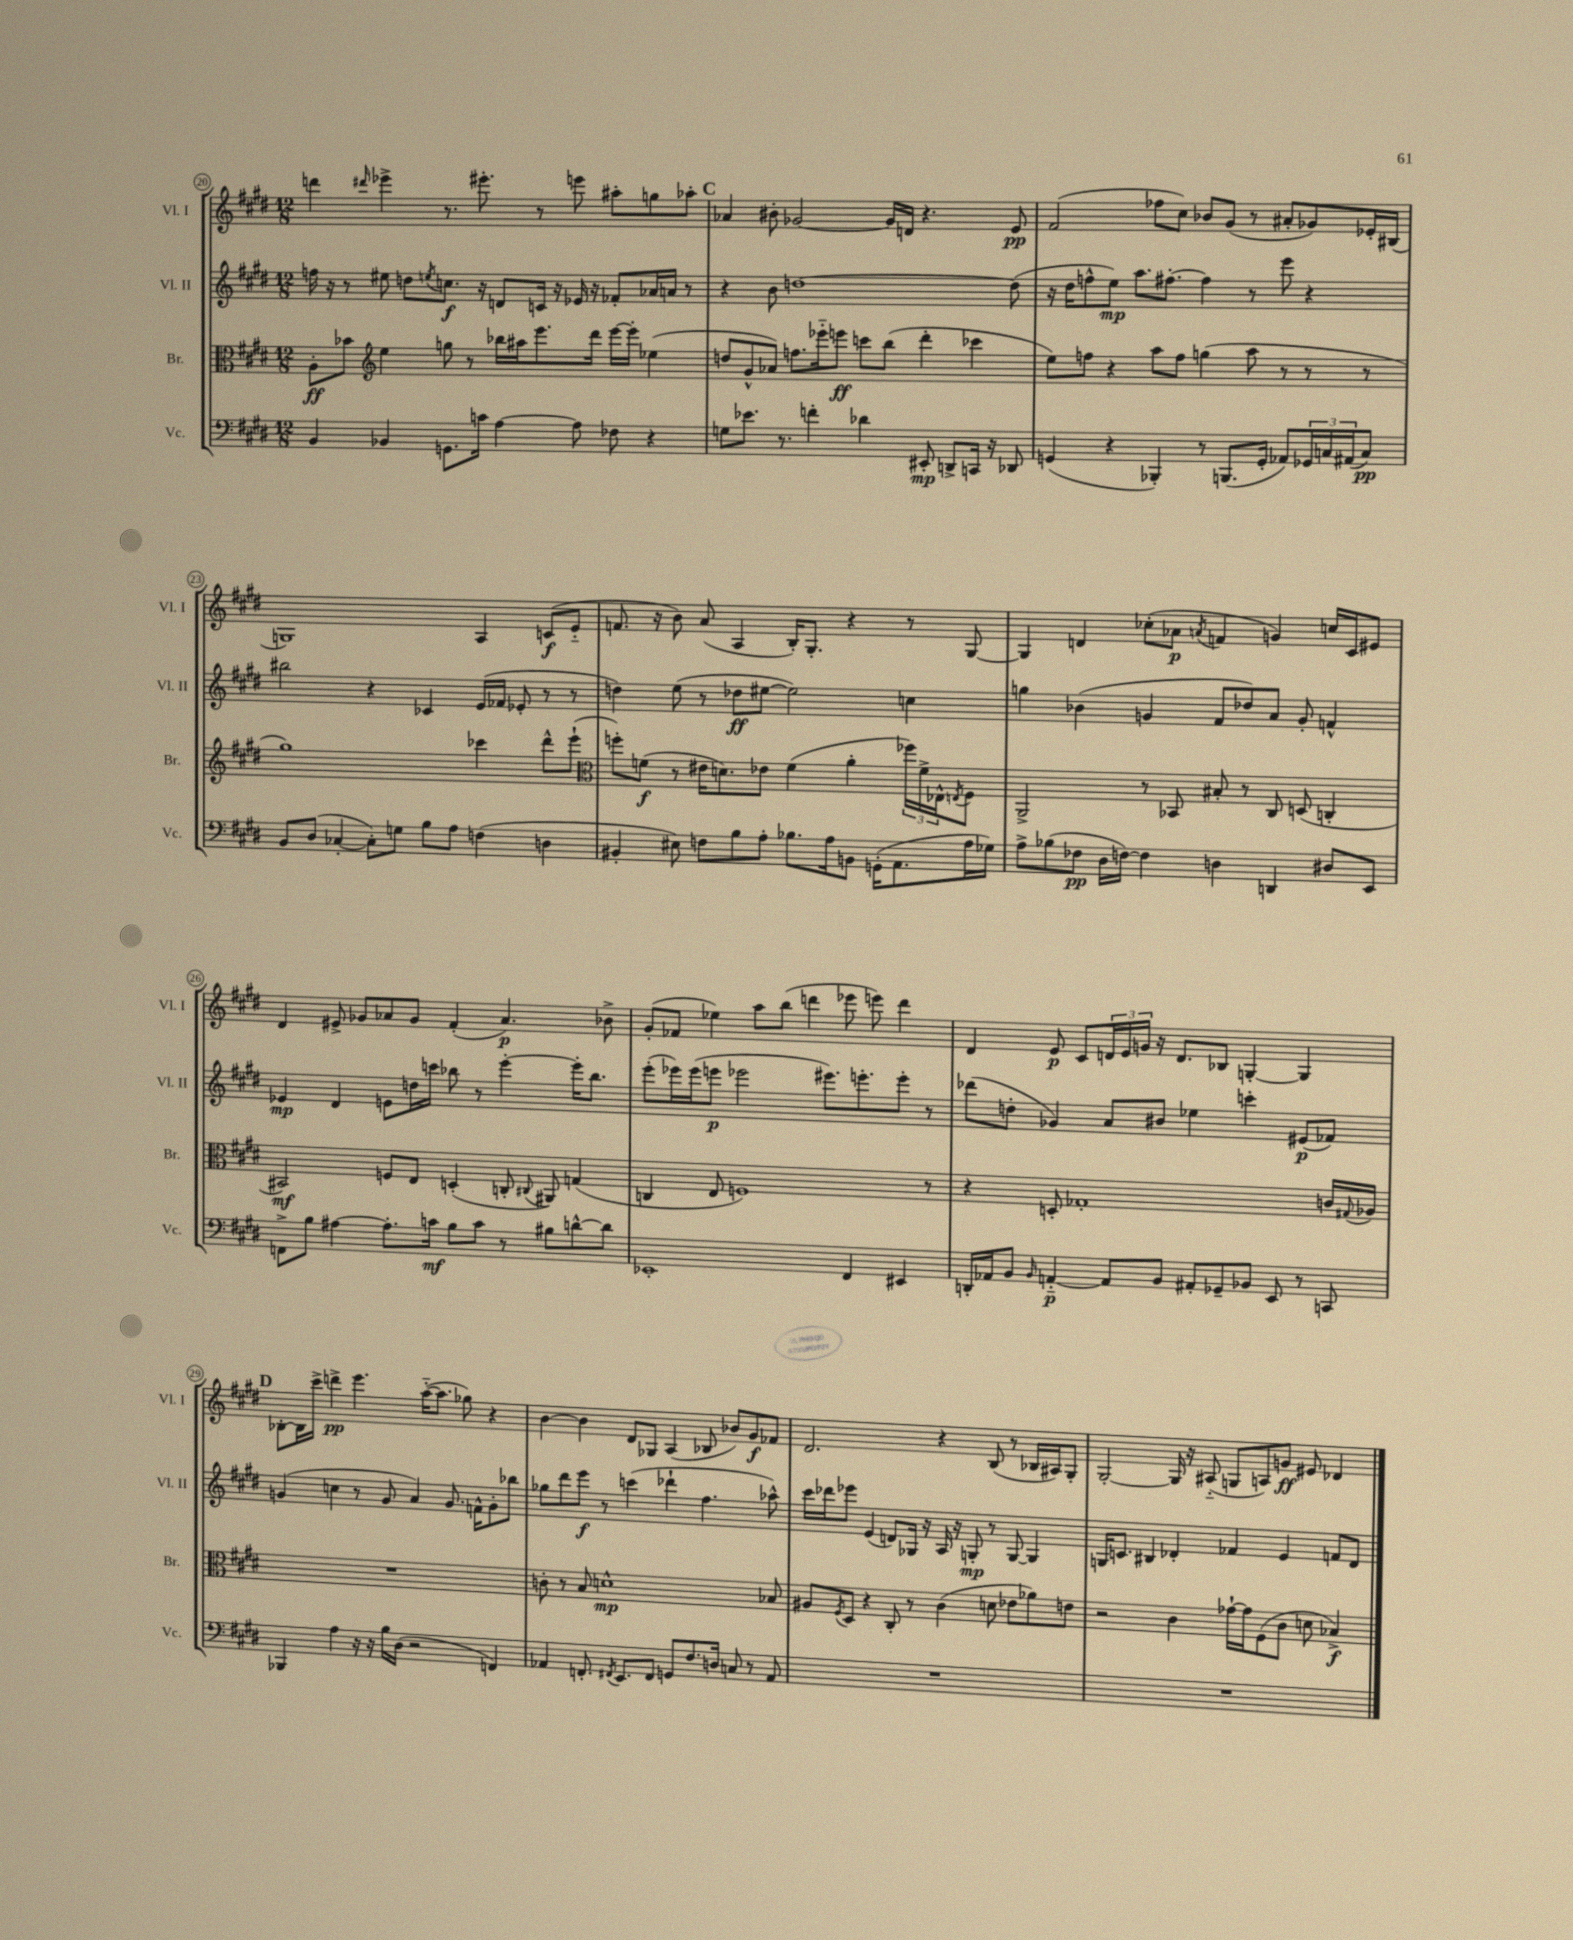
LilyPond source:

<<
\new StaffGroup <<
\new Staff = "s0" \with { instrumentName = "Vl. I" shortInstrumentName = "Vl. I" } {
    \clef treble \key e \major \numericTimeSignature \time 12/8
    d'''4 \grace { dis'''16 } ees'''4-> r8. eis'''8.-. r8 e'''8 ais''8-. g''8 aes''8-. |
    \mark \markup { \bold "C" } aes'4 bis'8-. ges'2~ ges'16 d'16 r4. e'8\pp |
    fis'2( fes''8 cis''8) bes'8 gis'8( r8 ais'8-. ges'8) ees'16-. bis16( |
    g1) a4 c'8\f( e'8-_ |
    f'8. r16 b'8) a'8( a4 b16-.) gis8.-. r4 r8 gis8~ |
    gis4 d'4 ces''8-.( aes'8\p \acciaccatura { a'8 } f'4 g'4) c''16 cis'16 eis'8 |
    dis'4 eis'8-> ges'8 aes'8 ges'8 fis'4-.( aes'4.\p) bes'8-> |
    gis'8-.( fes'8 ees''4) a''8 b''8( d'''4 ees'''8 e'''8) d'''4 |
    dis'4 e'8\p cis'8 \tuplet 3/2 { d'16 e'16 g'16 } r16 d'8. bes8 g4~-. g4 |
    \mark \markup { \bold "D" } bes8~-. bes16 cis'''16-> d'''4->\pp e'''4. a''16~-_( a''8. ges''8) r4 |
    b'4~ b'4 dis'8 ges8 a4( bes8 bes'8) gis'8\f fes'8 |
    dis'2. r4 b8( r8 bes16 ais16) gis8-. |
    gis2~-. gis16 r16 ais8-_( g8 a8) g'8\ff eis'8 des'4 \bar "|." |
}
\new Staff = "s1" \with { instrumentName = "Vl. II" shortInstrumentName = "Vl. II" } {
    \clef treble \key e \major \numericTimeSignature \time 12/8
    f''16 r16 r8 eis''8 d''8 \acciaccatura { e''8 } c''8.\f r16 d'8 c'16 r16 ees'16 r16 fes'8-. aes'16 a'16 r8 |
    \mark \markup { \bold "C" } r4 b'8 d''1~ d''8( |
    r16 dis''16 f''8-^ e''8\mp) a''8. fis''8.~-. fis''4 r8 e'''8 r4 |
    bis''2 r4 ces'4 e'16( fes'16 ees'8-. r8 r8 |
    d''4) e''8( r8 des''8\ff eis''8~ eis''2) c''4 |
    g''4 bes'4( g'4 fis'8 des''8) a'8 g'8-. f'4-^ |
    ees'4\mp dis'4 e'8 d''16 c'''16 bes''8 r8 e'''4~-. e'''16-. bes''8. |
    e'''8-.( ees'''16) ees'''16( e'''8\p ees'''2 eis'''8.) e'''8.-. e'''8-. r8 |
    des'''8( d''8-. ges'4) a'8 bis'8 ees''4 c'''4-. eis'8\p( fes'8) |
    \mark \markup { \bold "D" } g'4( c''4 r8 g'8 a'4) g'8. f'16-^ g'8-. bes''8 |
    ges''8 dis'''8 e'''8\f r8 c'''4( des'''4-! fis''4. aes''8-^) |
    cis'''16 des'''16 ees'''8 e'4( d'8) ges16 r16 a16 r16 g8-.\mp r8 g8~ g4 |
    g16 c'8. bis4 des'4-. fes'4 e'4 f'8 des'8 \bar "|." |
}
\new Staff = "s2" \with { instrumentName = "Br." shortInstrumentName = "Br." } {
    \clef alto \key e \major \numericTimeSignature \time 12/8
    a8-.\ff bes'8 \clef treble e''4 g''8 r8 bes''16 ais''16 e'''8. dis'''16 e'''16~ e'''16-. ees''4( |
    \mark \markup { \bold "C" } d''8 gis'8-^ aes'8) f''8. ees'''16-_ e'''8\ff c'''8 b''8( dis'''4-. ces'''4 |
    e''8) f''8 r4 a''8 f''8 g''4( a''8 r8 r8 r8 |
    gis''1) ces'''4 dis'''8-^ e'''8-!( |
    \clef alto f''8-.) f'8\f( r8 eis'16 d'8.) ees'8 f'4( a'4-. \tuplet 3/2 { fes''16) f'16-> ees16-^ } \acciaccatura { e8 } fis8 |
    a,2-> r8 bes,8 bis8-. r8 cis8 d8( c4-. |
    bis,2\mf) f8 e8 d4-.( c8-. \appoggiatura { cis8 } ais,8) g4( |
    c4 e8 f1) r8 |
    r4 d8-. ges1-. c'16 \appoggiatura { gis8 } aes16 |
    \mark \markup { \bold "D" } R1. |
    c'8-. r8 b8 d'1-^\mp bes8 |
    ais8 \acciaccatura { fis8 } dis8 r4 cis8-. r8 cis'4( d'8 ees'8 aes'8) e'8 |
    r2 cis'4 ges'16~-! ges'16 fis8( cis'8 d'8 bes4->\f) \bar "|." |
}
\new Staff = "s3" \with { instrumentName = "Vc." shortInstrumentName = "Vc." } {
    \clef bass \key e \major \numericTimeSignature \time 12/8
    b,4 bes,4 g,8. c'16 a4~ a8 fes8 r4 |
    \mark \markup { \bold "C" } g8 ees'8. r8. f'4-. des'4 eis,8-.\mp d,8-> c,16 r16 des,8 |
    g,4( r4 bes,,4-.) r8 b,,8.( g,16-. aes,8) \tuplet 3/2 { ges,16 c16 ais,16( } c8\pp) |
    b,8 dis8( ces4~-. ces8-.) g8 b8 a8 f4( d4 |
    bis,4-. eis8) f8 b8 a8-. bes8. a16 b,8 g,16-.( a,8. a16 ges16) |
    a8-> bes8( fes8\pp dis16 f16~) f4 d4 d,4 dis8 e,8 |
    f,8-> b8 ais4~ ais8.-. c'16\mf b8 c'8 r8 bis8 d'8~-^ d'8 |
    ees,1-. fis,4 eis,4 |
    d,16-. aes,16 b,8 \grace { b,16 } a,4~-_\p a,8 b,8 ais,8-. ges,8-- bes,8 e,8 r8 c,8 |
    \mark \markup { \bold "D" } bes,,4 a4 r16 r16 b16 dis16( r2 f,4) |
    aes,4 f,8.-. \acciaccatura { fis,8 } e,8. fis,8 g,8 fis8. d16 c8 r8 aes,8 |
    R1. |
    R1. \bar "|." |
}
>>
>>
\layout { \context { \Score currentBarNumber = #20 \override BarNumber.stencil = #(make-stencil-circler 0.1 0.3 ly:text-interface::print) } }
